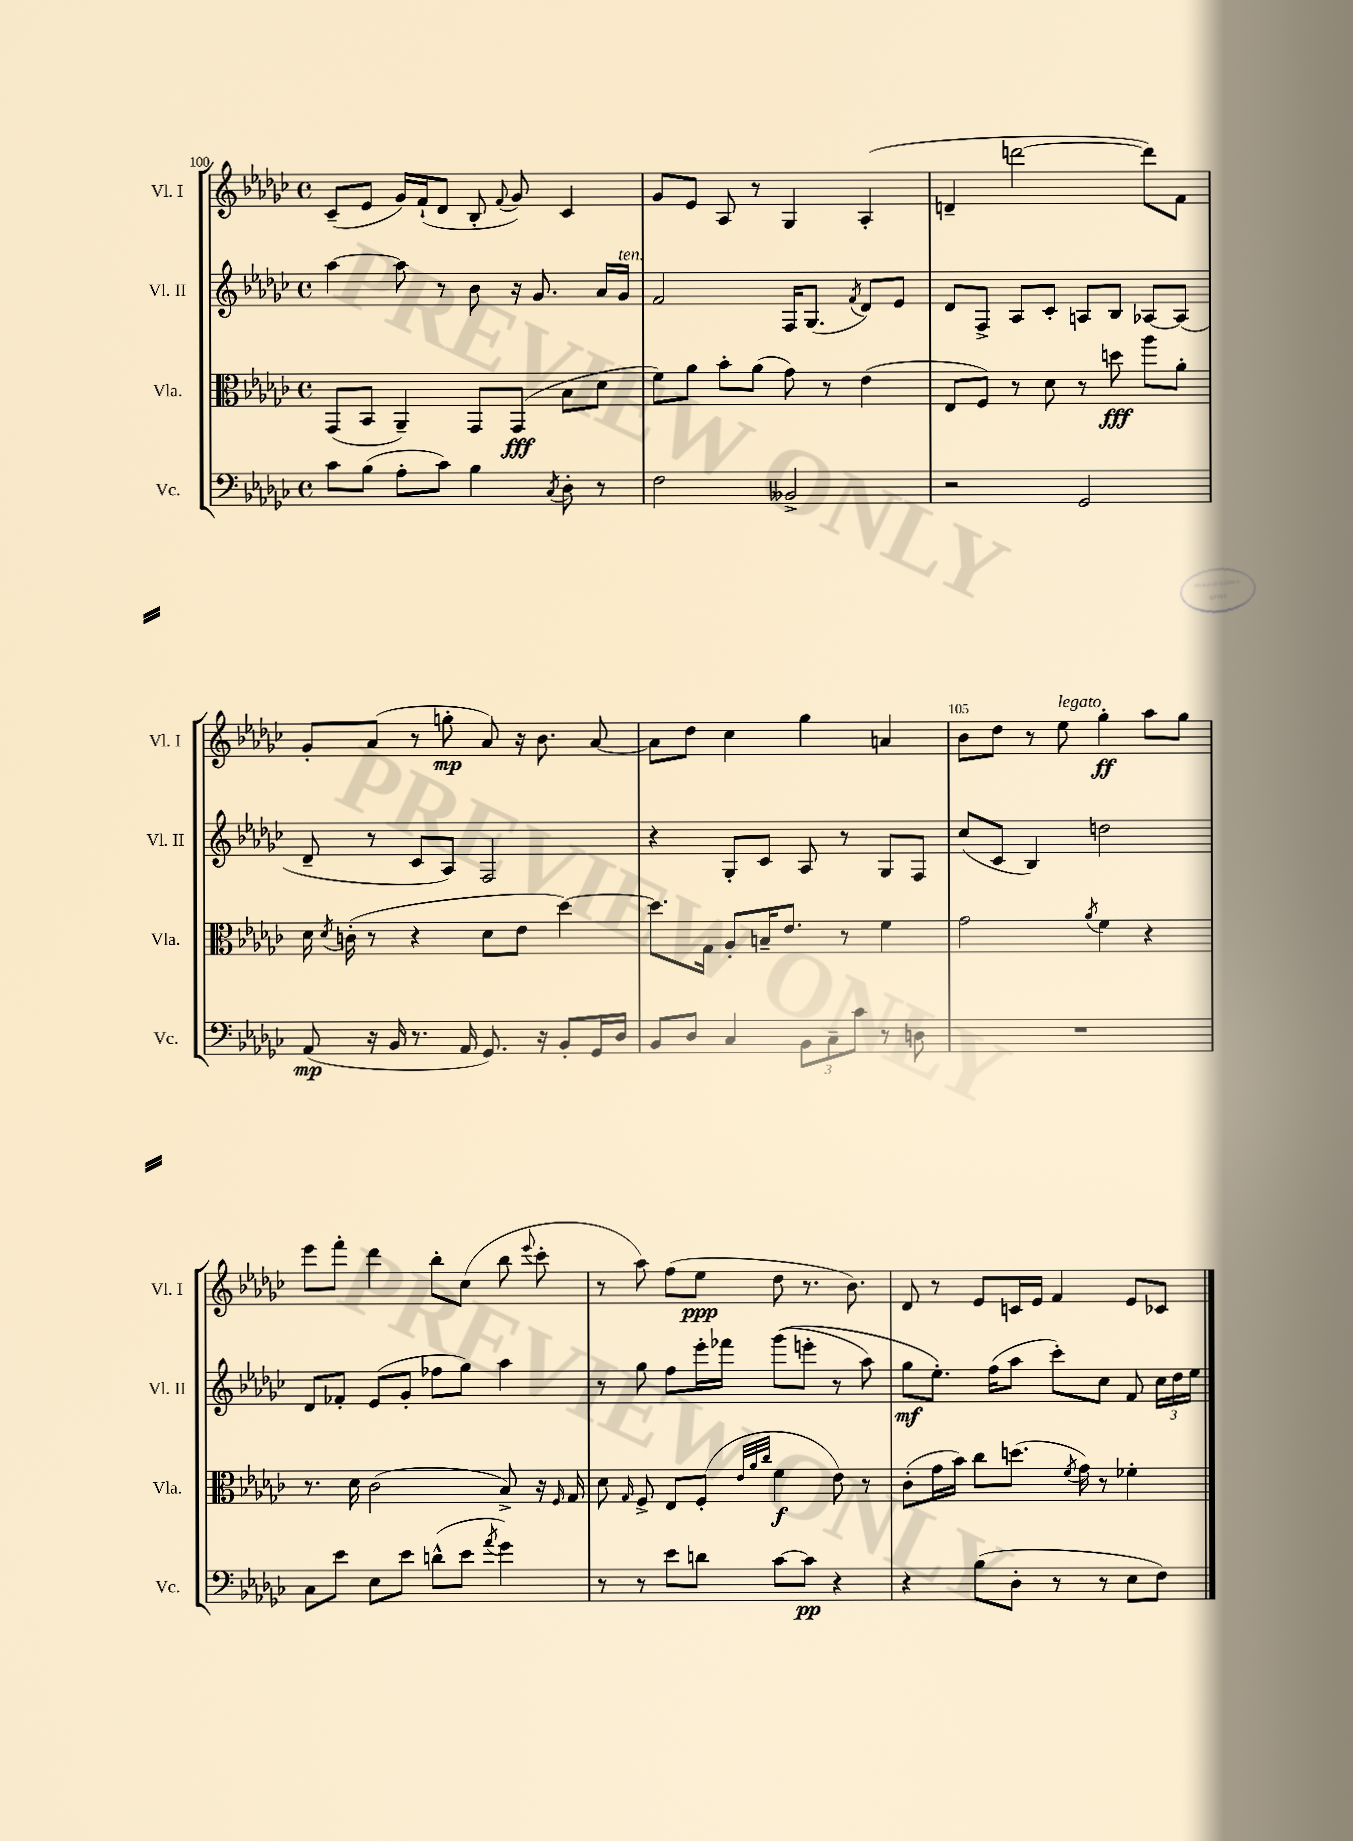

**kern	**kern	**kern	**kern
*staff4	*staff3	*staff2	*staff1
*clefF4	*clefC3	*clefG2	*clefG2
*k[b-e-a-d-g-c-]	*k[b-e-a-d-g-c-]	*k[b-e-a-d-g-c-]	*k[b-e-a-d-g-c-]
*M4/4	*M4/4	*M4/4	*M4/4
*met(c)	*met(c)	*met(c)	*met(c)
8c-	(8GG-	[4aa-	(8c-~
(8B-	8BB-	.	8e-
8A-'	4AA-~)	8aa-]	16g-)
.	.	.	(16f`
8c-)	.	8r	8d-
4B-	8GG-	8b-	8B-'
.	.	.	8qqf
.	(8GG-	16r	8g-)
.	.	8.g-	.
8qC-	.	.	.
8D-'	8B-	.	4c-
8r	8d-	16a-	.
.	.	16g-	.
=	=	=	=
2F	8f)	2f	8g-
.	8a-	.	8e-
.	8b-'	.	8A-
.	(8a-	.	8r
2BB--^	8g-)	16F	4G-
.	.	(8.G-	.
.	8r	.	.
.	.	8qf	.
.	(4e-	8d-)	(4A-'
.	.	8e-	.
=	=	=	=
2r	8E-	8d-	4d~
.	8F)	8F^	.
.	8r	8A-	[2ddd
.	8d-	8c-'	.
2GG-	8r	8A	.
.	8dd	8B-	.
.	8aa-	[8A-	8ddd])
.	8a-'	(8A-]	8f
=	=	=	=
(8AA-	16d-	8d-~	8g-'
.	8qd-	.	.
.	(16c'	.	.
16r	8r	8r	(8a-
16BB-	.	.	.
8.r	4r	8c-	8r
.	.	8A-)	8gg'
16AA-	.	.	.
8.GG-)	8d-	2F	8a-)
.	8e-	.	16r
16r	.	.	8.b-
8BB-'	[4dd-)	.	.
16GG-	.	.	[8a-
16D-	.	.	.
=	=	=	=
8BB-	8.dd-]	4r	8a-]
8D-	.	.	8dd-
.	16G-	.	.
4C-	8A-'	8G-'	4cc-
.	16B~	8c-	.
.	8.e-	.	.
12BB-	.	8A-	4gg-
12C-~	.	.	.
.	8r	8r	.
12c-	.	.	.
8r	4f	8G-	4a
8D	.	8F	.
=	=	=	=
1r	2g-	(8cc-	8b-
.	.	8c-	8dd-
.	.	4B-)	8r
.	.	.	8ee-
.	8qa-	.	.
.	4f	2dd	4gg-'
.	4r	.	8aa-
.	.	.	8gg-
=	=	=	=
8C-	8.r	8d-	8eee-
8e-	.	8f-'	8fff'
.	16d-	.	.
8E-	(2c-	(8e-	4ddd-
8e-	.	8g-'	.
(8d^^	.	8ff-	8bb-'
8e-	.	8gg-)	(8cc-
8qa-	.	.	.
4g-)	8B-^)	4aa-	8bb-
.	.	.	8qqeee-
.	16r	.	8ccc-'
.	16qqF	.	.
.	16G-	.	.
=	=	=	=
8r	8d-	8r	8r
.	16qqG-	.	.
8r	8F^	8gg-	8aa-)
8e-	8E-	8ff	(8ff
8d	(8F'	16eee-'	8ee-
.	.	16fff-	.
.	32qqe-	.	.
.	32qqa-	.	.
.	32qqcc-	.	.
[8c-	4f	&((8ggg-	8dd-
8c-]	.	8eee'	8.r
4r	8e-)	8r	.
.	.	.	8.b-)
.	8r	8aa-)	.
=	=	=	=
4r	(8c-'	8gg-	8d-
.	16g-	8.ee-'&)	8r
.	16b-)	.	.
(8B-	8cc-	.	8e-
.	.	(16ff	.
8D-'	(8.dd	8aa-	16c
.	.	.	16e-
8r	.	8ccc-')	4f
.	8qf	.	.
.	16g-)	.	.
8r	8r	8cc-	.
8E-	4f-'	8f	8e-
8F)	.	24cc-	8c-
.	.	24dd-	.
.	.	24ee-	.
==	==	==	==
*-	*-	*-	*-
